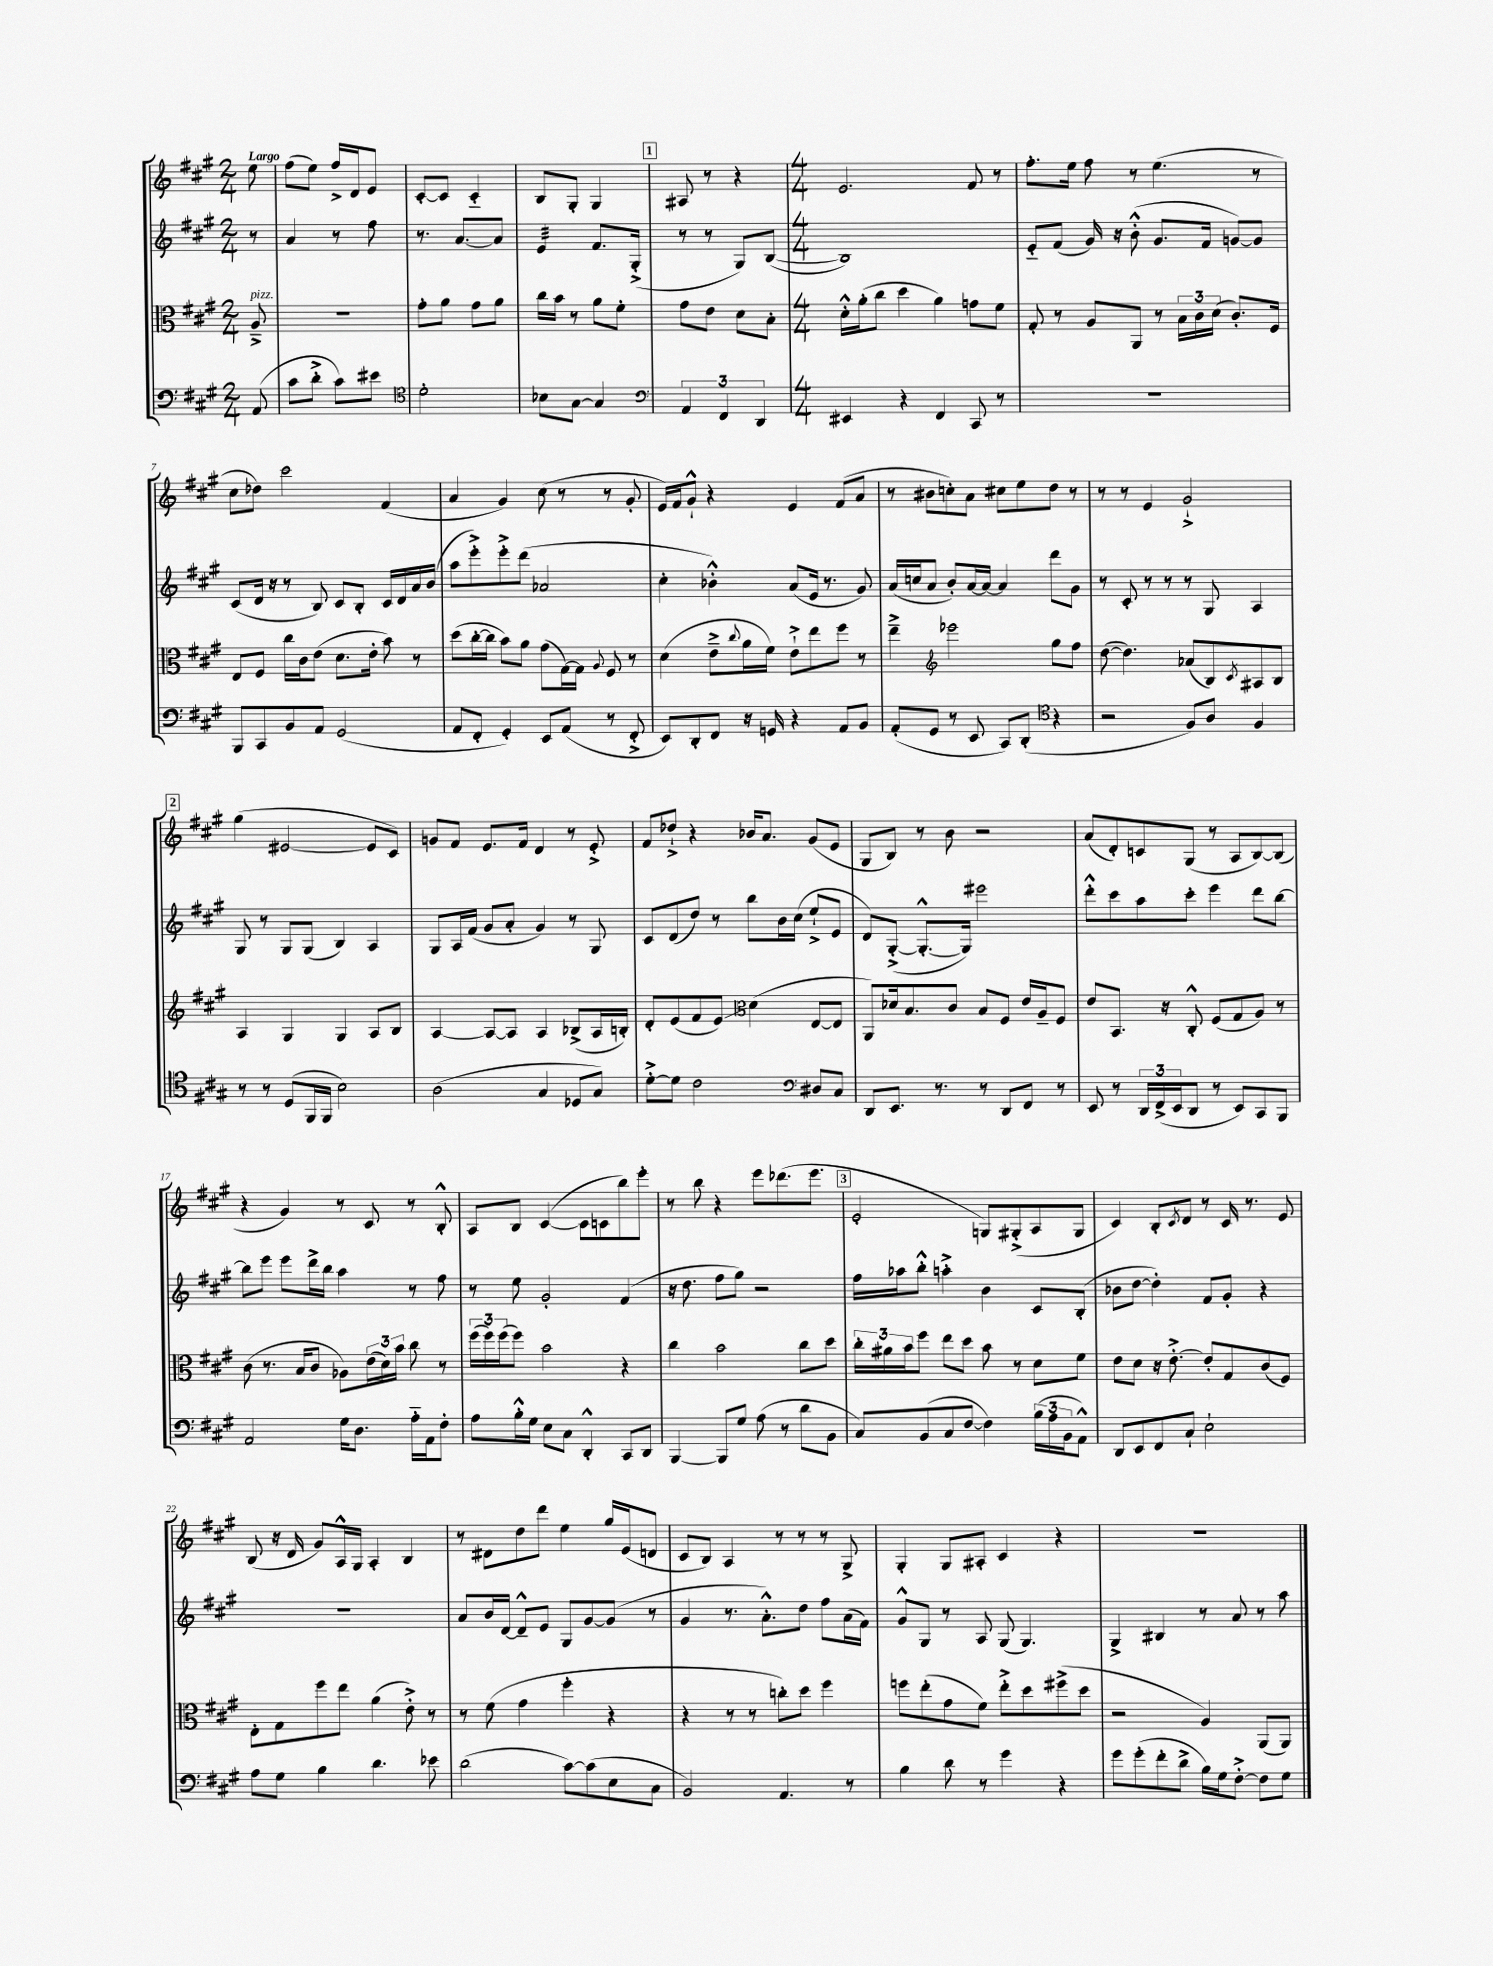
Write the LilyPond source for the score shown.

<<
\new StaffGroup <<
\new Staff = "s0" {
    \clef treble \key a \major \numericTimeSignature \time 2/4 \partial 8 \tempo "Largo"
    e''8 |
    fis''8( e''8) fis''16-> d'16 e'8 |
    cis'8~-. cis'8 cis'4-_ |
    b8 gis8-. gis4 |
    \mark \markup { \box "1" } ais8 r8 r4 |
    \numericTimeSignature \time 4/4 e'2. fis'8 r8 |
    fis''8.-. e''16 fis''8 r8 e''4.( r8 |
    cis''8 des''8) cis'''2 fis'4( |
    a'4 gis'4) cis''8( r8 r8 gis'8-. |
    e'16) fis'16 gis'8-!-^ r4 e'4 fis'8( a'8 |
    r8 bis'8 c''8-.) a'8 cis''8 e''8 d''8 r8 |
    r8 r8 e'4 gis'2-!-> |
    \mark \markup { \box "2" } gis''4( eis'2~ eis'8 cis'8) |
    g'8 fis'8 e'8. fis'16 d'4 r8 e'8-.-> |
    fis'8 des''8-!-> r4 bes'16 a'8. gis'8( e'8 |
    gis8 b8) r8 b'8 r2 |
    a'8( d'8-.) c'8 gis8( r8 a8 b8~) b8( |
    r4 gis'4) r8 cis'8 r8 b8-.-^ |
    a8 b8 cis'4~( cis'8 c'8 b''8) e'''8-. |
    r8 b''8 r4 e'''8 des'''8.( e'''8. |
    \mark \markup { \box "3" } e'2-. g8) gis8-.->( a8 gis8 |
    cis'4) b8-. \acciaccatura { cis'8 } d'8 r8 cis'16 r8. e'8 |
    b8( r16 d'16 gis'8) a16-^ gis16 a4-. b4 |
    r8 dis'8 d''8 d'''8 e''4 gis''16 e'16( d'8 |
    cis'8 b8) a4 r8 r8 r8 gis8-> |
    gis4-. gis8 ais8-. cis'4 r4 |
    r1 \bar "|." |
}
\new Staff = "s1" {
    \clef treble \key a \major \numericTimeSignature \time 2/4 \partial 8
    r8 |
    a'4 r8 fis''8 |
    r8. a'8.~ a'8 |
    e'4:32 fis'8. gis16-.->( |
    \mark \markup { \box "1" } r8 r8 gis8) b8~( |
    \numericTimeSignature \time 4/4 b1) |
    e'8-_ fis'8( gis'16) r16 b'8-.-^( gis'8. fis'16 g'8~) g'8 |
    cis'8( d'16 r16 r8 b8) cis'8 b8-. cis'16 d'16 a'16 b'16( |
    a''8 e'''8-.->) e'''8-.-> d'''8( aes'2 |
    cis''4-. bes'4-.-^) a'8( e'16 r8. gis'8) |
    a'16( c''16 a'8 b'8-.) a'16~ a'16~ a'4 d'''8 gis'8 |
    r8 cis'8-. r8 r8 r8 gis8 a4 |
    \mark \markup { \box "2" } gis8 r8 gis8 gis8( b4) a4 |
    gis8 a16 fis'16( gis'8 a'8-. gis'4) r8 gis8 |
    cis'8 d'8( d''8) r8 b''8 b'16 cis''16( e''8-!-> e'8 |
    d'8) gis8~-.->( gis8.~-.-^ gis16) eis'''2 |
    d'''8-.-^ cis'''8 a''8 cis'''8-. e'''4 d'''8 b''8~ |
    b''8 e'''8 e'''8 d'''16-> b''16 a''4 r8 fis''8 |
    r8 e''8 gis'2-. fis'4( |
    r16 d''8. fis''8 gis''8) r2 |
    \mark \markup { \box "3" } fis''16 aes''16 b''8-.-^ a''4-.-> b'4 cis'8 b8-.( |
    bes'8 d''8~ d''4-.) fis'8 gis'8-. r4 |
    R1 |
    a'8 b'16 d'16~ d'8---^ e'8 gis8 gis'8~ gis'8( r8 |
    gis'4 r8. a'8.-.-^) d''8 fis''8 a'16( fis'16) |
    gis'8-^ gis8 r8 a8 gis8( gis4.) |
    gis4-> bis4 r8 a'8 r8 a''8 \bar "|." |
}
\new Staff = "s2" {
    \clef alto \key a \major \numericTimeSignature \time 2/4 \partial 8
    a8--->^\markup { \italic "pizz." } |
    R2 |
    gis'8-. a'8 gis'8 a'8 |
    cis''16 b'16 r8 a'8 fis'8-. |
    \mark \markup { \box "1" } gis'8 e'8 d'8 b8-. |
    \numericTimeSignature \time 4/4 d'16-.-^ a'16-.( cis''8 d''4 a'4) g'8 fis'8 |
    gis8-. r8 a8 a,8 r8 \tuplet 3/2 { b16 cis'16 d'16( } cis'8.-.) fis16 |
    e8 fis8 cis''16 cis'16 e'8( d'8. e'16-. b'8) r8 |
    d''8( cis''16~-. cis''16 b'8) a'8 gis'8( gis16~) gis16 \appoggiatura { a8 } fis8 r8 |
    d'4( e'8---> \appoggiatura { cis''8 } a'16 fis'16) e'8-!-> e''8 fis''8 r8 |
    e''4---> \clef treble ees'''2 gis''8 fis''8 |
    d''8~( d''4.) aes'8( b8) \acciaccatura { cis'8 } ais8 b8 |
    \mark \markup { \box "2" } a4 gis4 gis4 a8 b8 |
    a4~ a8~ a8 a4 bes8->( a16 b16-.) |
    d'8-. e'8( fis'8 e'8\glissando) \clef alto d'4( e8~ e8 |
    a,8) des'16 b8. cis'8 b8 fis8 e'16 a16-- fis8 |
    e'8 b,8. r16 cis8-.-^ fis8( gis8 a8) r8 |
    cis'8( r8. b16 cis'8 aes8) \tuplet 3/2 { e'16( d'16) b'16 } cis''8 r8 |
    \tuplet 3/2 { fis''16( fis''16) fis''16( } fis''8) b'2 r4 |
    cis''4 b'2 cis''8 d''8 |
    \mark \markup { \box "3" } \tuplet 3/2 { cis''16-. ais'16 b'16 } fis''8 e''8 d''8 b'8 r8 d'8 fis'8 |
    e'8 d'8 r16 e'8.~-.-> e'8-. gis8 cis'8( fis8) |
    e8-. gis8 fis''8 e''8 a'4( e'8-.->) r8 |
    r8 fis'8( gis'4 fis''4-. r4 |
    r4 r8 r8 c''8-.) d''8 fis''4 |
    f''8 e''8-.( gis'8 fis'8) e''8-.-> d''8 fis''8->( d''8 |
    r2 a4) a,8( a,8) \bar "|." |
}
\new Staff = "s3" {
    \clef bass \key a \major \numericTimeSignature \time 2/4 \partial 8
    a,8( |
    cis'8 d'8-.-> cis'8) eis'8 |
    \clef tenor d'2-. |
    bes8 gis8~ gis4 |
    \mark \markup { \box "1" } \clef bass \tuplet 3/2 { a,4 fis,4 d,4 } |
    \numericTimeSignature \time 4/4 eis,4 r4 fis,4 cis,8 r8 |
    R1 |
    b,,8 cis,8 b,8 a,8 gis,2( |
    a,8 fis,8-. gis,4-.) e,8 a,8( r8 fis,8-.-> |
    e,8) d,8-. fis,8 r16 g,16 r4 a,8 b,8 |
    a,8-.( gis,8 r8 e,8 cis,8) d,8-.( r4 |
    \clef tenor r2 fis8) a8 fis4 |
    \mark \markup { \box "2" } r8 r8 d8( fis,16 fis,16 b2) |
    a2( gis4 des8 gis8) |
    d'8~-.-> d'8 cis'2 dis8 cis8 |
    \clef bass d,8 e,8. r8. r8 d,8 fis,8 r8 |
    e,8 r8 \tuplet 3/2 { d,16 fis,16->( e,16 } d,8 r8 e,8) cis,8 b,,8 |
    a,2 gis16 d8. a16-_ a,16 fis8-. |
    a8 b16-.-^ gis16 e8 cis8 d,4-.-^ cis,8 d,8 |
    b,,4~ b,,8 gis8 a8( r8 d'8 b,8 |
    \mark \markup { \box "3" } cis8) b,8( cis8 fis8~ fis4) \tuplet 3/2 { b16( a16 b,16 } a,8-^) |
    d,8 e,8 fis,8 cis8-! e2-! |
    a8 gis8 b4 d'4. ees'8 |
    d'2( cis'8~) cis'8( e8 cis8 |
    b,2) a,4. r8 |
    b4 d'8 r8 gis'4 r4 |
    gis'8 gis'8-.( fis'8-. d'8-> b16) gis16 fis8~-.-> fis8 gis8 \bar "|." |
}
>>
>>
